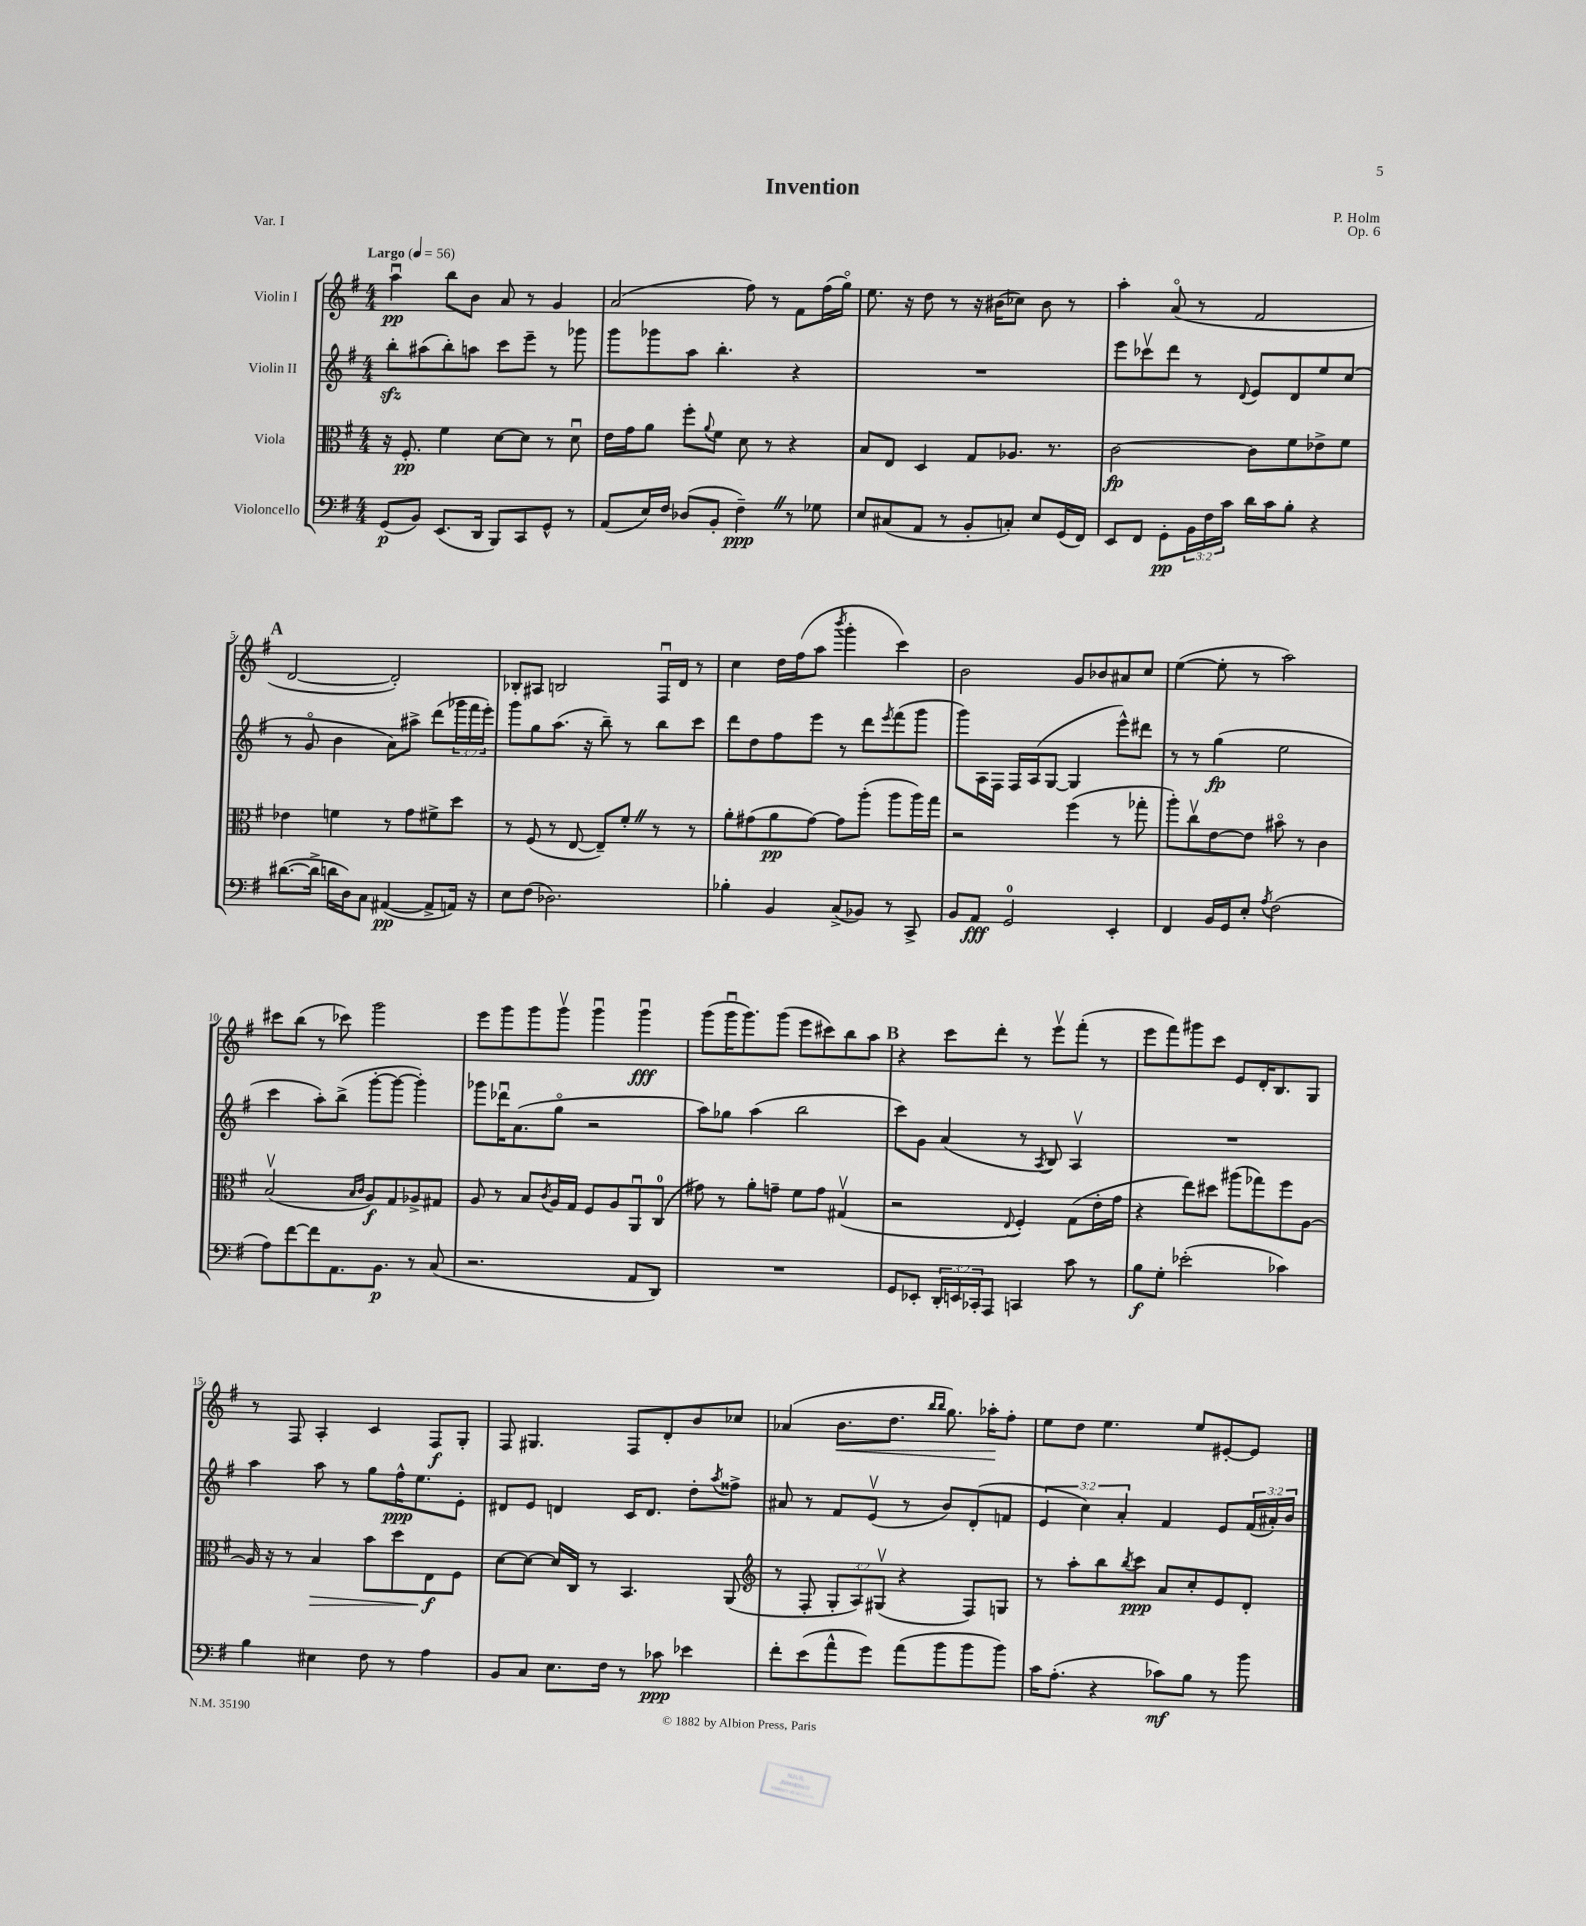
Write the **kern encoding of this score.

**kern	**dynam	**kern	**dynam	**kern	**dynam	**kern	**dynam
*part4	*part4	*part3	*part3	*part2	*part2	*part1	*part1
*staff4	*staff4	*staff3	*staff3	*staff2	*staff2	*staff1	*staff1
*I"Violoncello	*	*I"Viola	*	*I"Violin II	*	*I"Violin I	*
*clefF4	*	*clefC3	*	*clefG2	*	*clefG2	*
*k[f#]	*	*k[f#]	*	*k[f#]	*	*k[f#]	*
*M4/4	*	*M4/4	*	*M4/4	*	*M4/4	*
*MM56	*	*MM56	*	*MM56	*	*MM56	*
=1	=1	=1	=1	=1	=1	=1	=1
!	!	!	!	!	!	!LO:TX:a:B:t=Largo	!
(8GG/L	p	16r	.	8bbzz'\L	.	4aau\	pp
.	.	8.F#'/	pp	.	.	.	.
8BB/J)	.	.	.	(8aa#X\	.	.	.
(8.EE/L	.	4f#\	.	8bb'\)	.	8bb\L	.
.	.	.	.	8aan\J	.	8b\J	.
16DD/Jk	.	.	.	.	.	.	.
8BBB/L)	.	[8d\L	.	8ccc\L	.	8a/	.
8CC/	.	8d\J]	.	8eee~\J	.	8r	.
8GG^^/J	.	8r	.	8r	.	4g/	.
8r	.	8du\	.	8ggg-X\	.	.	.
=2	=2	=2	=2	=2	=2	=2	=2
(8AA/L	.	16e\LL	.	8ggg\L	.	(2a/	.
.	.	16g\J	.	.	.	.	.
16E/L)	.	8a\J	.	8ggg-X\	.	.	.
16F#/JJ	.	.	.	.	.	.	.
(8D-X/L	.	8ff#'\L	.	8aa\J	.	.	.
.	.	8qqa/	.	.	.	.	.
8BB'/J	.	8f#\J	.	4.bb'\	.	.	.
4F#~Z\)	ppp	8d\	.	.	.	8ff#\)	.
.	.	8r	.	.	.	8r	.
8r	.	4r	.	4r	.	8f#\L	.
8G-X\	.	.	.	.	.	(16ff#\L	.
.	.	.	.	.	.	16gg\JJ)	.
=3	=3	=3	=3	=3	=3	=3	=3
8E/L	.	8B/L	.	1r	.	8.ee\	.
(8C#X/	.	8E/J	.	.	.	.	.
.	.	.	.	.	.	16r	.
8AA/J	.	4D/	.	.	.	8dd\	.
8r	.	.	.	.	.	8r	.
8BB'/L	.	8G/L	.	.	.	16r	.
.	.	.	.	.	.	(16b#X\KL	.
8Cn'/J)	.	8.A-X/J	.	.	.	8cc-X\J)	.
8E/L	.	.	.	.	.	8b#\	.
.	.	8.r	.	.	.	.	.
(16GG/L	.	.	.	.	.	8r	.
16FF#/JJ)	.	.	.	.	.	.	.
=4	=4	=4	=4	=4	=4	=4	=4
8EE/L	.	[2c\	fp	8eee\L	.	4aa'\	.
8FF#/J	.	.	.	8ccc-Xv\	.	.	.
8GG'\L	pp	.	.	8ddd\J	.	(8a/	.
24BB\L	.	.	.	8r	.	8r	.
24F#\	.	.	.	.	.	.	.
24c\JJ	.	.	.	.	.	.	.
.	.	.	.	8qqd/	.	.	.
16d\LL	.	8c\L]	.	8e/L	.	2f#/	.
16c\J	.	.	.	.	.	.	.
8B'\J	.	8f#\	.	8d/	.	.	.
4r	.	8e-X^\	.	8ee/	.	.	.
.	.	8f#\J	.	(8cc/J	.	.	.
!!LO:LB:g=z
!!LO:REH:place=s1:t=A
=5	=5	=5	=5	=5	=5	=5	=5
([8.d#X\L	.	4e-X\	.	8r	.	[2d/	.
.	.	.	.	8g/	.	.	.
16d#^\Jk]	.	.	.	.	.	.	.
16dn\LL	.	4fn\	.	4b\	.	.	.
16D\J)	.	.	.	.	.	.	.
8C\J	.	.	.	.	.	.	.
([4AA#X/	pp	8r	.	8a\L)	.	2d'/])	.
.	.	8g\L	.	8aa#X^\J	.	.	.
8AA#^/L]	.	8f#X^\	.	(8ddd\L	.	.	.
16AAn/Jk)	.	8dd\J	.	24ggg-X\L	.	.	.
.	.	.	.	24fff#\	.	.	.
16r	.	.	.	.	.	.	.
.	.	.	.	24eee'\JJ)	.	.	.
=6	=6	=6	=6	=6	=6	=6	=6
8E\L	.	8r	.	8ggg\L	.	8B-X'/L	.
(8F#\J	.	(8F#/	.	8gg\	.	8A#X/J	.
2.D-X\)	.	8r	.	(8.aa\J	.	2Bn/	.
.	.	[8E/	.	.	.	.	.
.	.	.	.	16r	.	.	.
.	.	8E~/L])	.	8bb~\)	.	.	.
.	.	8f#'Z/J	.	8r	.	.	.
.	.	8r	.	8bb\L	.	16F#u/LL	.
.	.	.	.	.	.	16d/JJ	.
.	.	8r	.	8ccc\J	.	8r	.
=7	=7	=7	=7	=7	=7	=7	=7
4B-X'\	.	8a'\L	.	8ddd\L	.	4cc\	.
.	.	(8g#X\	.	8dd\	.	.	.
4BB/	.	8a\	pp	8ff#\	.	16dd\LL	.
.	.	.	.	.	.	(16ff#\J	.
.	.	[8g#\J)	.	8eee\J	.	8aa\J	.
.	.	.	.	.	.	8qbbb/	.
(8C^/L	.	8g#\L]	.	8r	.	4ggg'\	.
8BB-X/J)	.	(8aa'\J	.	8ddd\L	.	.	.
.	.	.	.	8qeee/	.	.	.
8r	.	8aa\L	.	(8fff#\	.	4ccc\)	.
8CC^/	.	16aa\L)	.	8ggg\J	.	.	.
.	.	16gg\JJ	.	.	.	.	.
=8	=8	=8	=8	=8	=8	=8	=8
8BB/L	.	2r	.	8ggg\L)	.	2b\	.
8AA/J	fff	.	.	16A\L	.	.	.
.	.	.	.	16F#\JJ	.	.	.
2GG/	.	.	.	16F#/LL	.	.	.
.	.	.	.	(16A/J	.	.	.
.	.	.	.	[8G/J	.	.	.
.	.	(4ff#\	.	4G/]	.	8g/L	.
.	.	.	.	.	.	8b-X/	.
4EE'/	.	8r	.	8eee^^\L)	.	8a#X/	.
.	.	8gg-X'\	.	8ddd#X\J	.	8cc/J	.
=9	=9	=9	=9	=9	=9	=9	=9
4FF#/	.	8aa'\L)	.	8r	.	([4ee\	.
.	.	8ccv\	.	8r	.	.	.
16BB/LL	.	[8e\	.	(4gg\	fp	8ee'\]	.
16GG/J	.	.	.	.	.	.	.
8E'/J	.	8e\J]	.	.	.	8r	.
8qA/	.	.	.	.	.	.	.
(2F#\	.	8b#X\	.	2ee\	.	2aa\)	.
.	.	8r	.	.	.	.	.
.	.	4c\	.	.	.	.	.
!!LO:LB:g=z
=10	=10	=10	=10	=10	=10	=10	=10
8A\L)	.	(2Bv/	.	4ccc\	.	8ccc#X\L	.
[8f#\	.	.	.	.	.	(8bb\J	.
8f#\]	.	.	.	8aa'\L)	.	8r	.
8.AA\	.	.	.	(8bb^\J	.	8ccc-X\)	.
.	.	16qqB/LL	.	.	.	.	.
.	.	16qqc/JJ	.	.	.	.	.
.	.	8A/L)	f	[8ggg'\L	.	2ggg\	.
8.BB\J	p	.	.	.	.	.	.
.	.	8G/	.	8ggg\J_	.	.	.
8r	.	8A-X^/	.	4ggg'\])	.	.	.
(8C/	.	8G#X/J	.	.	.	.	.
=11	=11	=11	=11	=11	=11	=11	=11
2.r	.	8A/	.	8ggg-X\L	.	8eee\L	.
.	.	8r	.	16ddd-Xu\K	.	8ggg\	.
.	.	.	.	(8.a\	.	.	.
.	.	8B/L	.	.	.	8ggg\	.
.	.	8qc/	.	.	.	.	.
.	.	16A/L	.	8gg\J	.	8gggv\J	.
.	.	16G/JJ	.	.	.	.	.
.	.	8F#/L	.	2r	.	4gggu\	.
.	.	8A/	.	.	.	.	.
8AA/L	.	8AAu/	.	.	.	4gggu\	fff
8DD/J)	.	(8C/J	.	.	.	.	.
=12	=12	=12	=12	=12	=12	=12	=12
1r	.	8g#X\)	.	8aa\L)	.	(8ggg\L	.
.	.	8r	.	8gg-X\J	.	16gggu\K	.
.	.	.	.	.	.	8.ggg\)	.
.	.	8a'\L	.	(4aa\	.	.	.
.	.	8gn~\J	.	.	.	(8ggg\J	.
.	.	8f#\L	.	2bb\	.	8eee\L	.
.	.	8g\J	.	.	.	8ccc#X\)	.
.	.	(4G#Xv/	.	.	.	8bb\	.
.	.	.	.	.	.	8aa\J	.
!!LO:REH:place=s1:t=B
=13	=13	=13	=13	=13	=13	=13	=13
8GG/L	.	2r	.	8ccc\L)	.	4r	.
8EE-X'/J	.	.	.	8g\J	.	.	.
24DD'/LL	.	.	.	(4a/	.	8ccc\L	.
24EEn/	.	.	.	.	.	.	.
24CC-X'/J	.	.	.	.	.	.	.
8AAA/J	.	.	.	.	.	8ddd'\J	.
.	.	8qqE/	.	.	.	.	.
4CCn/	.	4F#'/)	.	8r	.	8r	.
.	.	.	.	8qA/	.	.	.
.	.	.	.	8B/)	.	8eeev\L	.
8c\	.	(8G\L	.	4Av/	.	(8fff#'\J	.
8r	.	16e'\L	.	.	.	8r	.
.	.	16g\JJ	.	.	.	.	.
=14	=14	=14	=14	=14	=14	=14	=14
8B\L	f	4r	.	1r	.	8eee\L	.
8G'\J	.	.	.	.	.	8fff#\)	.
(2e-X'\	.	8ee\L)	.	.	.	8ggg#X\	.
.	.	8dd#X\J	.	.	.	8ccc\J	.
.	.	(8aa#X\L	.	.	.	8e/L	.
.	.	8gg-X\)	.	.	.	16d'/K	.
.	.	.	.	.	.	8.B/	.
4c-X\)	.	8ff#\	.	.	.	.	.
.	.	[8A\J	.	.	.	8G/J	.
!!LO:LB:g=z
=15	=15	=15	=15	=15	=15	=15	=15
4B\	.	16A/]	.	4aa\	.	8r	.
.	.	16r	.	.	.	.	.
.	.	8r	.	.	.	8F#/	.
!	!	!	!LO:HP:b	!	!	!	!
4E#X\	.	4B/	>	8aa\	.	4A'/	.
.	.	.	.	8r	.	.	.
8F#\	.	8b\L	.	8gg\L	.	4c/	.
8r	.	8dd\	.	16ff#^^\K	ppp	.	.
.	.	.	.	8.ee\	.	.	.
4A\	.	8E\	f	.	.	8F#/L	f
.	.	8F#\J	]	8e'\J	.	8G'/J	.
=16	=16	=16	=16	=16	=16	=16	=16
8BB/L	.	[8d\L	.	8d#X/L	.	8F#/	.
8C/J	.	8d\J_	.	8e/J	.	4.G#X/	.
8.E\L	.	16d/LL]	.	4dn/	.	.	.
.	.	16C/JJ	.	.	.	.	.
.	.	8r	.	.	.	.	.
16F#\Jk	.	.	.	.	.	.	.
8r	.	4.BB/	.	16c/KL	.	8F#/L	.
.	.	.	.	8.d/J	.	.	.
8c-X\	ppp	.	.	.	.	8d'/	.
4e-X\	.	.	.	8dd'\L	.	8b/	.
.	.	.	.	8qaa/	.	.	.
.	.	(8AA/	.	8ff##X^\J	.	8cc-X/J	.
=17	=17	=17	=17	=17	=17	=17	=17
*	*	*clefG2	*	*	*	*	*
8f#'\L	.	8r	.	8a#X/	.	(4a-X/	.
(8e\	.	8F#'/	.	8r	.	.	.
!	!	!	!	!	!	!	!LO:HP:b
8a^^\	.	12G'/L	.	8f#/L	.	8.b\L	<
.	.	12A/)	.	.	.	.	.
8g\J)	.	.	.	(8ev/J	.	.	.
.	.	(12G#Xv/J	.	.	.	.	.
.	.	.	.	.	.	8.dd\J	.
(8a\L	.	4r	.	8r	.	.	.
.	.	.	.	.	.	16qqbb/LL	.
.	.	.	.	.	.	16qqbb/JJ	.
8b\	.	.	.	8b/L)	.	8.gg\)	.
8b\	.	8F#/L)	.	(8d'/	.	.	.
.	.	.	.	.	.	16aa-X'\KL	.
8b\J)	.	8Gn/J	.	8fn/J	.	8ff#'\J	[
=18	=18	=18	=18	=18	=18	=18	=18
16c\KL	.	8r	.	6e/	.	8ee\L	.
(8.A'\J	.	.	.	.	.	.	.
.	.	8aa'\L	.	.	.	8dd\J	.
.	.	.	.	6cc\)	.	.	.
4r	.	8bb\	.	.	.	4.ee\	.
.	.	.	.	6a'/	.	.	.
.	.	8qbb/	.	.	.	.	.
.	.	8ccc\J	ppp	.	.	.	.
8c-X\L)	mf	8a/L	.	4f#/	.	.	.
8B\J	.	8cc'/	.	.	.	8ee/L	.
8r	.	8e/	.	8e/L	.	[8e#X'/	.
8b\	.	8d'/J	.	(24f#/L	.	8e#/J]	.
.	.	.	.	24a#X'/)	.	.	.
.	.	.	.	24b/JJ	.	.	.
==	==	==	==	==	==	==	==
*-	*-	*-	*-	*-	*-	*-	*-
